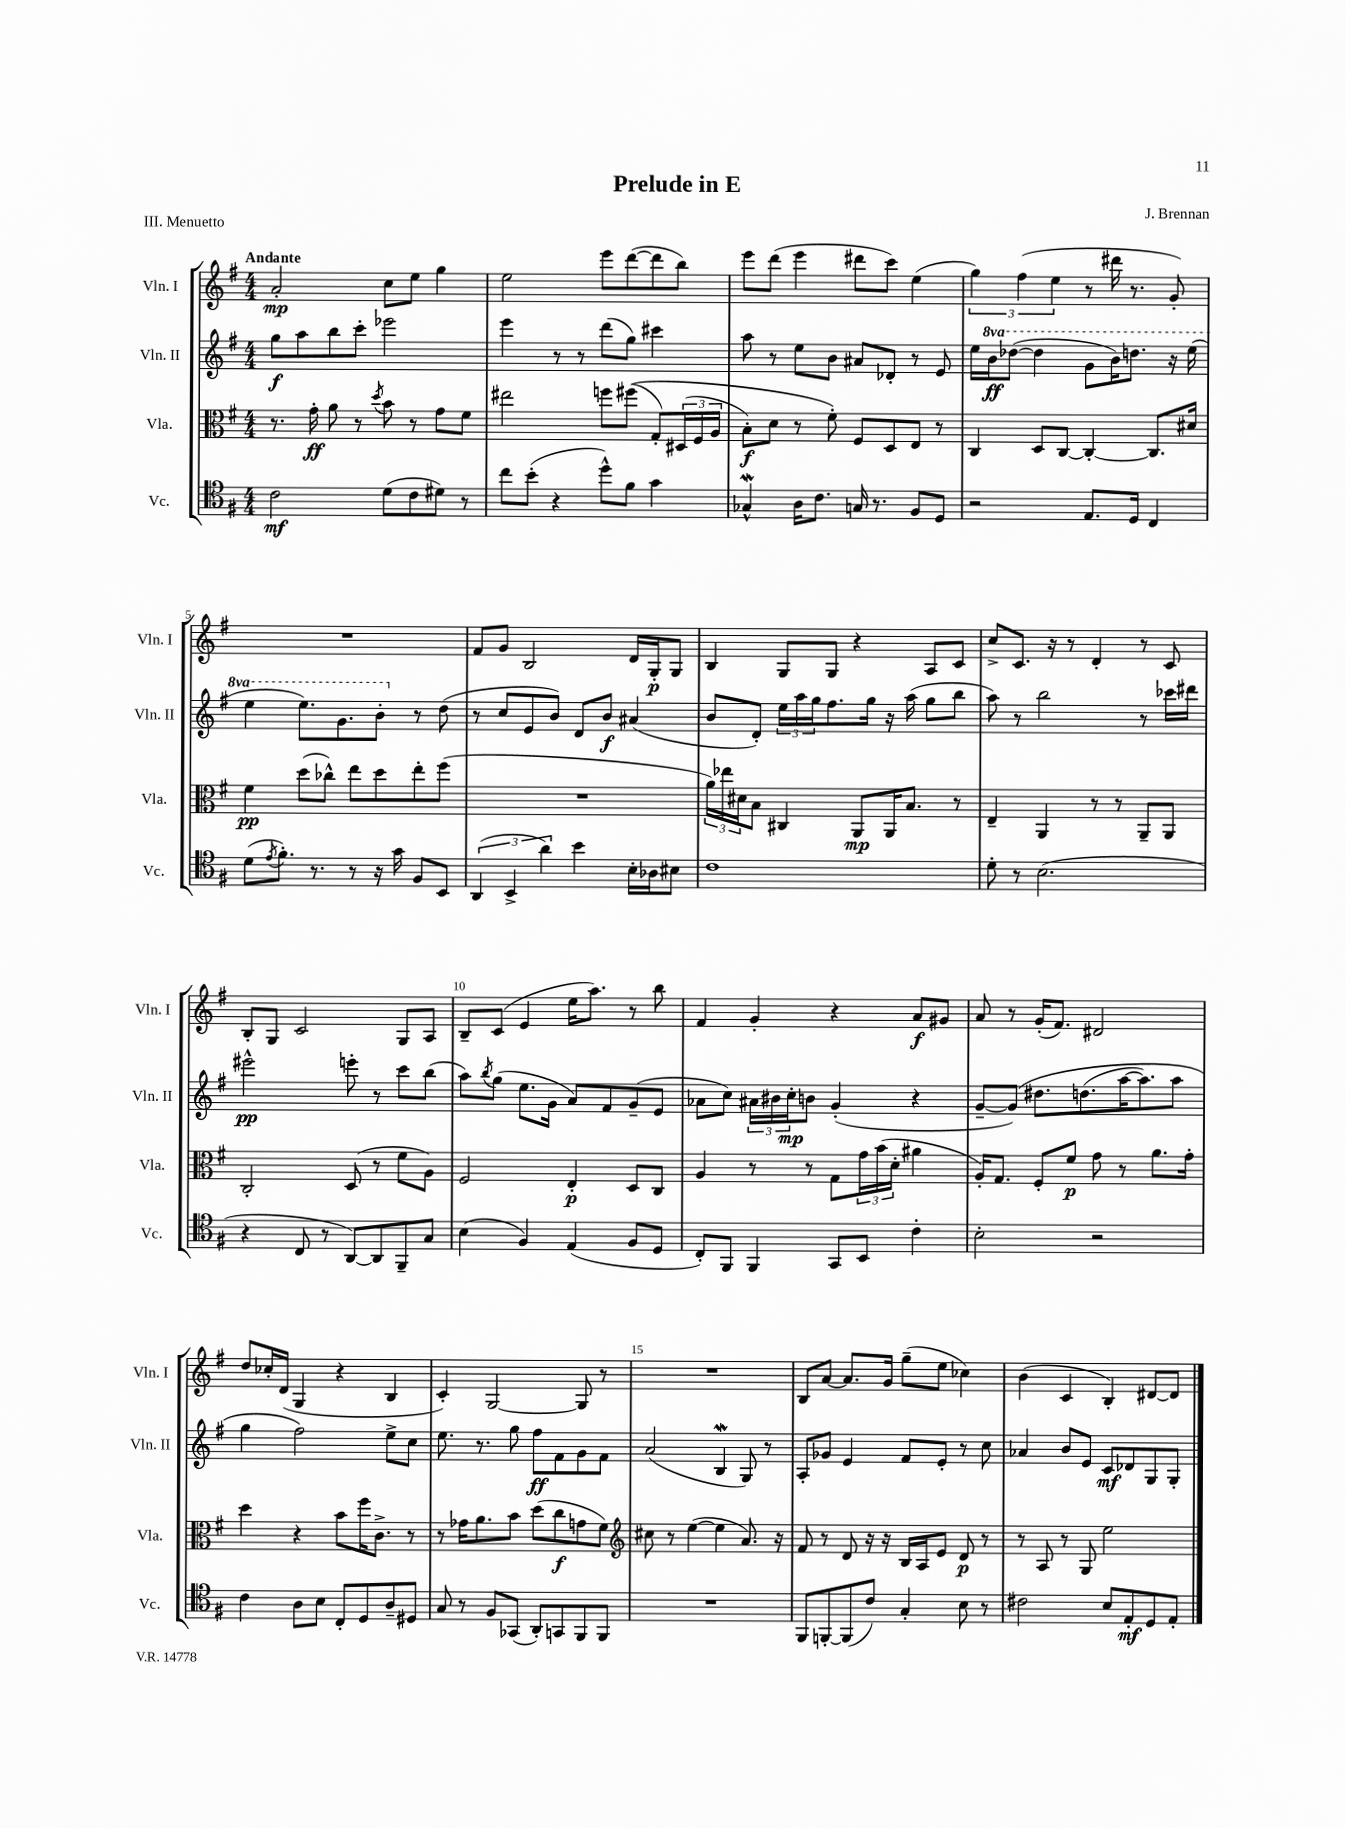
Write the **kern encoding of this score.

**kern	**kern	**kern	**kern
*staff4	*staff3	*staff2	*staff1
*clefC4	*clefC3	*clefG2	*clefG2
*k[f#]	*k[f#]	*k[f#]	*k[f#]
*M4/4	*M4/4	*M4/4	*M4/4
2c	8.r	8gg	2a'
.	.	8aa	.
.	16g'	.	.
.	8a	8bb	.
.	8r	8ccc'	.
.	8qdd	.	.
(8d	8b	2eee-	8cc
8c	8r	.	8ee
8d#)	8g	.	4gg
8r	8f#	.	.
=	=	=	=
8cc	2ee#	4eee	2ee
(8b'	.	.	.
4r	.	8r	.
.	.	8r	.
8dd^^)	8ff	(8ddd	8eee
8f#	&((8ff#	8gg)	([8ddd
4g	8G')	4ccc#	8ddd]
.	(24D#	.	8bb)
.	24F#	.	.
.	24A	.	.
=	=	=	=
4G-^^	8B')	8aa	8eee
.	8d	8r	(8ddd
16A	8r	8ee	4eee
8.c	.	.	.
.	8f#'&)	8b	.
16G	8F#	8a#	8ddd#
8.r	.	.	.
.	8D	8d-'	8ccc)
8F#	8E	8r	(4ee
8D	8r	8e	.
=	=	=	=
2r	4C	16ee	6gg)
.	.	16bb	.
.	.	([8ddd-	.
.	.	.	(6ff#
.	8D	4ddd-]	.
.	.	.	6ee
.	[8C	.	.
8.E	4C'_	8gg	8r
.	.	16bb)	16ddd#
16D	.	8.ddd	8.r
4C	8.C]	.	.
.	.	16r	8g')
.	16d#	(16eee	.
=	=	=	=
(8d	4f#	4eee	1r
8qe	.	.	.
8.f#')	.	.	.
.	(8dd	8.eee)	.
8.r	.	.	.
.	8cc-^^)	.	.
.	.	8.gg	.
8r	8ee	.	.
16r	8dd	8bb'	.
16g	.	.	.
8F#	8ee'	8r	.
8BB	(8ff#	(8dd	.
=	=	=	=
(6AA	1r	8r	8f#
.	.	8cc	8g
6BB^	.	.	.
.	.	8e	2B
6a)	.	.	.
.	.	8b)	.
4b	.	8d	.
.	.	8b	.
16B'	.	(4a#	16d
16A-	.	.	16G'
8B#	.	.	8G
=	=	=	=
1c	24a)	8b	4B
.	24ee-	.	.
.	24d#	.	.
.	8B	8d')	.
.	4C#	24ee	8G
.	.	24aa	.
.	.	24gg	.
.	.	8.ff#	8G
.	8AA	.	4r
.	.	16gg	.
.	16AA	16r	.
.	8.B	(16aa	.
.	.	8gg	8A
.	8r	8bb	8c
=	=	=	=
8d'	4E~	8aa)	8cc^
8r	.	8r	8.c
(2.B	4AA	2bb	.
.	.	.	16r
.	.	.	8r
.	8r	.	4d'
.	8r	.	.
.	8AA~	8r	8r
.	8AA	16ccc-	8c
.	.	16ddd#	.
=	=	=	=
4r	2C'	2eee#^^	8B'
.	.	.	8G
8C	.	.	2c
8r	.	.	.
[8AA)	(8D	8eee'	.
8AA]	8r	8r	.
8FF#~	8f#	8ccc	8G
8G	8A)	(8bb	8A
=	=	=	=
(4B	2F#	8aa)	8B~
.	.	8qbb	.
.	.	(8gg	(8c
4F#)	.	8.ee	4e
.	.	16g	.
(4E	4E'	8a)	16ee
.	.	.	8.aa)
.	.	8f#	.
8F#	8D	(8g~	8r
8D	8C	8e	8bb
=	=	=	=
8C')	4A	8a-	4f#
8FF#	.	8cc)	.
4FF#	8r	24a#	4g'
.	.	24b#	.
.	.	24cc'	.
.	8r	8b	.
8GG	8G	(4g'	4r
8BB	24g	.	.
.	(24b	.	.
.	24d'	.	.
4c'	4a#	4r	8a
.	.	.	8g#
=	=	=	=
2B'	16A')	[8g~	8a
.	8.G	.	.
.	.	&(8g])	8r
.	8F#'	8.dd#	(16g'
.	.	.	8.f#)
.	8f#	.	.
.	.	(8.dd	.
2r	8g	.	2d#
.	8r	[16aa	.
.	.	8.aa])	.
.	8.a	.	.
.	.	8aa	.
.	16g'	.	.
=	=	=	=
4c	4dd	4gg	8dd
.	.	.	16cc-'
.	.	.	(16d
8A	4r	2ff#&)	4G
8B	.	.	.
8C'	8b	.	4r
8D	16ff#	.	.
.	8.c^	.	.
8A~	.	8ee^	4B
8D#	8r	8cc	.
=	=	=	=
8G	8r	8.ee	4c')
8r	16g-	.	.
.	8.a	8.r	.
8F#	.	.	[2G
(8GG-	8b	8gg	.
8AA')	(8dd	8ff#	.
8GG	8cc	8f#	.
8FF#	8g	8g	8G]
8FF#	8f#)	8f#	8r
=	=	=	=
*	*clefG2	*	*
1r	8cc#	(2a	1r
.	8r	.	.
.	([4ee	.	.
.	4ee]	4B	.
.	8.a)	8G)	.
.	.	8r	.
.	16r	.	.
=	=	=	=
8FF#	8f#	8A'	8B
[8FF'	8r	8g-	[8a
(8FF]	8d	4e	8.a]
8c)	16r	.	.
.	16r	.	16g
4G'	16B	8f#	(8gg~
.	16A	.	.
.	8e	8e'	8ee
8B	8d	8r	4cc-)
8r	8r	8cc	.
=	=	=	=
2c#	8r	4a-	(4b
.	8A	.	.
.	8r	8b	4c
.	8G	8e	.
8B	2ee	8c	4B')
8E'	.	8d-	.
8D	.	8G	[8d#
8E'	.	8G'	8d#]
==	==	==	==
*-	*-	*-	*-
